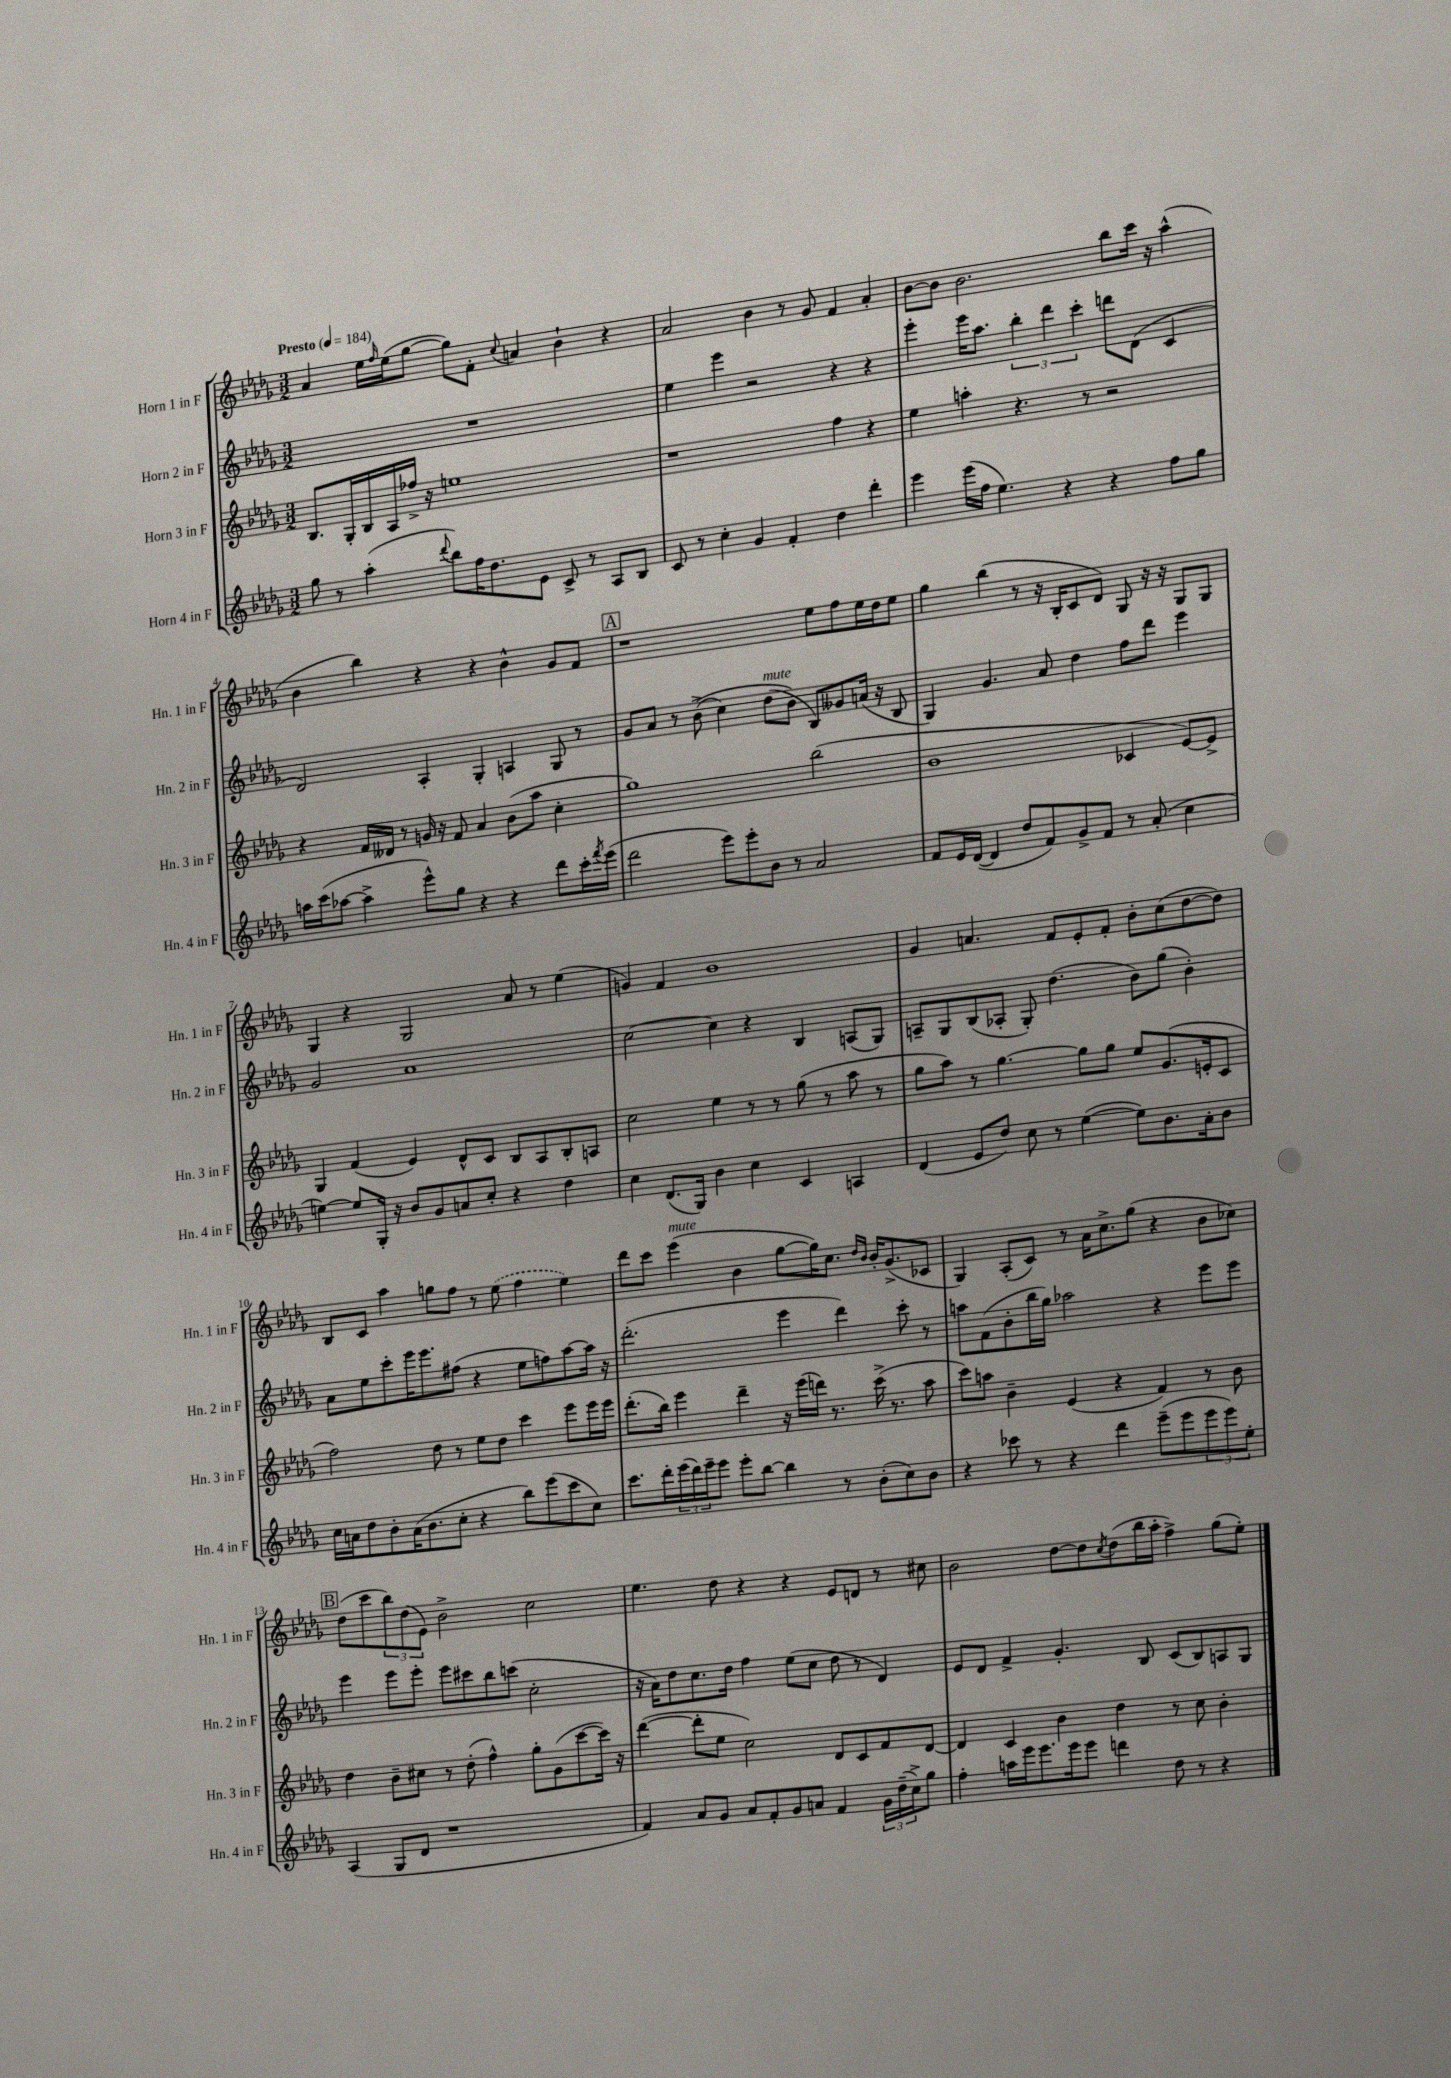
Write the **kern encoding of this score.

**kern	**kern	**kern	**kern
*part4	*part3	*part2	*part1
*staff4	*staff3	*staff2	*staff1
*I"Horn 4 in F	*I"Horn 3 in F	*I"Horn 2 in F	*I"Horn 1 in F
*I'Hn. 4 in F	*I'Hn. 3 in F	*I'Hn. 2 in F	*I'Hn. 1 in F
*clefG2	*clefG2	*clefG2	*clefG2
*k[b-e-a-d-g-]	*k[b-e-a-d-g-]	*k[b-e-a-d-g-]	*k[b-e-a-d-g-]
*M3/2	*M3/2	*M3/2	*M3/2
*MM184	*MM184	*MM184	*MM184
=1	=1	=1	=1
!	!	!	!LO:TX:a:B:t=Presto
8gg-\	8.B-/L	1.r	4a-/
8r	.	.	.
.	16G-'/L	.	.
(4aa-'\	16B-/	.	16ee-\LL
.	.	.	16qqff/
.	16A-/	.	(16ee-\J
.	16ff-X^/JJ	.	[8gg-\J
.	16r	.	.
8qqddd-/	.	.	.
8bb-\L)	1een	.	8gg-\L])
16ff\K	.	.	8f'\J
8.dd-\	.	.	.
.	.	.	8qqcc/
.	.	.	4an/
8e-\J	.	.	.
8c^/	.	.	4b-`\
8r	.	.	.
8A-/L	.	.	4r
8B-/J	.	.	.
=2	=2	=2	=2
8c/	1r	4ee-\	2a-/
8r	.	.	.
4cc'\	.	4eee-\	.
4g-/	.	2r	4b-\
4f'/	.	.	8r
.	.	.	8g-/
4dd-\	4ff\	4r	4f/
4ddd-'\	4r	4r	4a-'/
=3	=3	=3	=3
4eee-\	4ee-\	4eee-'\	[8b-\L
.	.	.	8b-\J]
(16eee-\LL	4aan'\	16eee-\KL	2.b-\
16ff\JJ	.	8.aa-\J	.
4.ee-\)	.	.	.
.	4.r	6bb-'\	.
.	.	6ddd-\	.
4r	.	.	.
.	.	6ccc'\	.
.	8r	.	.
4r	2r	8dddn\L	8bb-\L
.	.	(8d-\J	16ccc\Jk
.	.	.	16r
8ff\L	.	4c/	(4aa-^^\
8gg-\J	.	.	.
!!LO:LB:g=z
=4	=4	=4	=4
16aan\LL	4r	2d-/)	4b-\
(16ccc\J	.	.	.
[8aa-X\J	.	.	.
4aa-^\]	16f/LL	.	4bb-\)
.	16d--X/JJ	.	.
.	8r	.	.
8eee-^^\L)	16gn/	4A-'/	4r
.	16r	.	.
8gg-\J	8f/	.	.
4r	4a-/	4G-'/	4r
4r	(8b-\L	4An/	4b-^^\
.	8aa-\J	.	.
8ddd-\L	4cc'\	8G-/	8g-/L
16ccc'\L	.	8r	8f/J
8qfff/	.	.	.
(16eee-\JJ	.	.	.
!!LO:REH:place=s1:t=A
=5	=5	=5	=5
2ddd-\	1gg-)	8g-/L	1r
.	.	8a-/J	.
.	.	8r	.
.	.	((8b-^\	.
8eee-\L)	.	4cc\)	.
8eee-'\	.	.	.
!	!	!LO:TX:a:i:t=mute	!
8b-\J	.	(8dd-\L	.
8r	.	8b-\J)	.
2a-/	(2bb-\	8B-/L)	8ee-\L
.	.	8g--X/	8ff\
.	.	(16an/Jk	16ee-\L
.	.	16r	16dd-\J
.	.	8B-/	8ee-\J
=6	=6	=6	=6
8f/L	1b-	4G-/)	4gg-\
16e-/L	.	.	.
([16d-/JJ	.	.	.
4d-/]	.	4.g-/	(4bb-\
8dd-/L	.	.	8r
8f/)	.	8a-/	16r
.	.	.	16B-'/KL
8g-^/	.	4dd-\	8c/
8f/J	.	.	8d-/J)
8r	4c-X/	8ff\L	8G-/
(8a-'/	.	8ddd-\J	16r
.	.	.	16r
4cc\	[8e-/L)	4eee-\	8G-/L
.	8e-^/J]	.	8G-/J
!!LO:LB:g=z
=7	=7	=7	=7
[4een\)	4G-/	2g-/	4G-/
8ee/L]	(4f/	.	4r
16G-'/Jk	.	.	.
16r	.	.	.
8b-/L	4e-/)	1a-	2G-/
8g-/	.	.	.
8an/	8d-^^/L	.	.
8cc'/J	8c/J	.	.
4r	8B-/L	.	8a-/
.	8A-/	.	8r
4dd-\	8B-'/	.	(4ee-\
.	8An/J	.	.
=8	=8	=8	=8
4cc\	2cc\	[2cc\	4gn/)
(8.d-/L	.	.	4f/
16G-/Jk)	.	.	.
4b-\	4ee-\	4cc\]	1b-
4cc\	8r	4r	.
.	8r	.	.
4c/	(8gg-\	4B-/	.
.	8r	.	.
4An/	8aa-\	(8An/L	.
.	8r	8G-/J)	.
=9	=9	=9	=9
(4d-/	8gg-\L	8An~/L	4g-/
.	8aa-\J)	8G-/	.
8e-/L	8r	(8B-/	4.an/
8dd-/J)	[4.gg-\	8A-X'/J	.
8cc\	.	8G-'/)	.
8r	.	(4.dd-\	8f/L
([4ee-\	8gg-\L]	.	8e-'/
.	8gg-\J	.	8f'/J
8ee-\L])	8ee-/L	8b-\L)	8b-'\L
8.b-\	(8.g-/	(8gg-\J	(8cc\
.	.	4b-'\)	[8dd-\
16a-'\k	16en'/k	.	.
8b-\J	8c/J	.	8dd-\J])
!!LO:LB:g=z
=10	=10	=10	=10
16cc\LL	2ff\)	8a-\L	8B-/L
16an\J	.	.	.
8dd-\	.	8ee-\	8c/J
8b-'\	.	8ccc'\	4aa-\
(16a\K	.	16eee-\K	.
8.b-\	.	8.eee-\	.
.	8dd-\	.	8ggn\L
8cc'\J	8r	(8ff#X\J	8ff\J
4r	8ee-\L	4r	8r
.	8dd-\J	.	(8ee-\
8bb-\L)	4ccc\	8ee-\L	4ff\
(8eee-\	.	8ffn\)	.
8ccc\	8eee-\L	[8aa-\	4ee-\)
8cc\J)	16eee-\L	16aa-\Jk]	.
.	16eee-\JJ	16r	.
=11	=11	=11	=11
8.ccc\L	(8.ddd-'\L	(2.ddd-'\	8ddd-\L
.	.	.	8ccc\J
16ddd-'\L	16bb-\Jk)	.	.
!	!	!	!LO:TX:a:i:t=mute
(24eee-\	4eee-\	.	(4eee-\
24ddd-\)	.	.	.
24eee-~\J	.	.	.
8eee-\J	.	.	.
8eee-'\L	4ddd-~\	.	4b-\
[8bb-\J	.	.	.
4bb-\]	16r	4eee-\	[8gg-\L
.	(16eee-\LL	.	.
.	16dddn\JJ)	.	16gg-\K])
.	8.r	.	8.cc\J
8r	.	4ddd-\)	.
.	.	.	16qqdd-/LL
.	.	.	16qqb-/JJ
(8b-'\L	(16ccc^\	.	16b-'/KL
.	8.r	.	(8.g-^/
8cc\)	.	8ccc'\	.
8b-\J	8aa-\	8r	8c-X/J
=12	=12	=12	=12
4r	8ccc\L)	8aan\L	4G-/)
.	8aan\J	(8f\	.
8ccc-X\	4b-~\	8b-'\	(8A-'/L
8r	.	16bb-\L	8c/J)
.	.	16gg-\JJ)	.
4r	(4e-/	2aa-X\	8r
.	.	.	16a-\KL
.	.	.	8.cc^\
4ddd-\	4r	.	.
.	.	.	(8gg-\J
(8eee-~\L	4f/)	4r	4r
8eee-\	.	.	.
12eee-\	8r	8eee-\L	8b-\L
12eee-\)	.	.	.
.	8b-\	8eee-\J	8cc-X\J)
12ee-'\J	.	.	.
!!LO:LB:g=z
!!LO:REH:place=s1:t=B
=13	=13	=13	=13
(4A-/	4dd-\	4eee-\	(8dd-\L
.	.	.	8ccc\
8G-/L	8b-~\L	8eee-\L	12bb-\)
.	.	.	(12dd-\
8d-/J	8cc#X\J	8eee-'\J	.
.	.	.	12e-\J)
1r	8r	8eee-\L	2b-^\
.	(8dd-'\	8ccc#X\	.
.	4ff^^\)	8bb-\	.
.	.	(8cccn\J	.
.	8gg-'\L	2cc'\	2cc\
.	(8g-\	.	.
.	[8ccc\	.	.
.	16ccc\Jk])	.	.
.	16r	.	.
=14	=14	=14	=14
4f/)	([4ddd-\	16r	4.ee-\
.	.	16a-\KL)	.
.	.	8dd-\	.
8a-/L	8ddd-'\L]	8.cc\	.
8g-/J	8ee-\J	.	8dd-\
.	.	16dd-\Jk	.
8a-/L	2cc\)	4ff\	4r
8f'/	.	.	.
8g-/	.	(8ee-\L	4r
8an/J	.	8cc\J	.
4f/	8d-/L	8dd-\	8e-/L
.	8c/	8r	8dn/J
24g-\LL	8f/	4d-/)	8r
(24dd-~\	.	.	.
24cc^\J)	.	.	.
8gg-\J	[8d-/J	.	8cc#X\
=15	=15	=15	=15
4ff'\	4d-/]	8e-/L	2b-\
.	.	8d-/J	.
16aan\LL	4c/	4f^/	.
16eee-\J	.	.	.
8.eee-\	.	.	.
.	4b-\	4.g-'/	[8dd-\L
16eee-\k	.	.	.
8eee-\J	.	.	8dd-\]
.	.	.	8qcc/
4dddn\	4dd-\	.	(8dd-\
.	.	8B-/	16bb-\L
.	.	.	16aa-'\JJ
8dd-\	8r	(8c/L	4ff^\)
8r	8cc\	8B-/)	.
4r	4b-'\	8An/	(8gg-\L
.	.	8G-/J	8ee-'\J)
==	==	==	==
*-	*-	*-	*-
